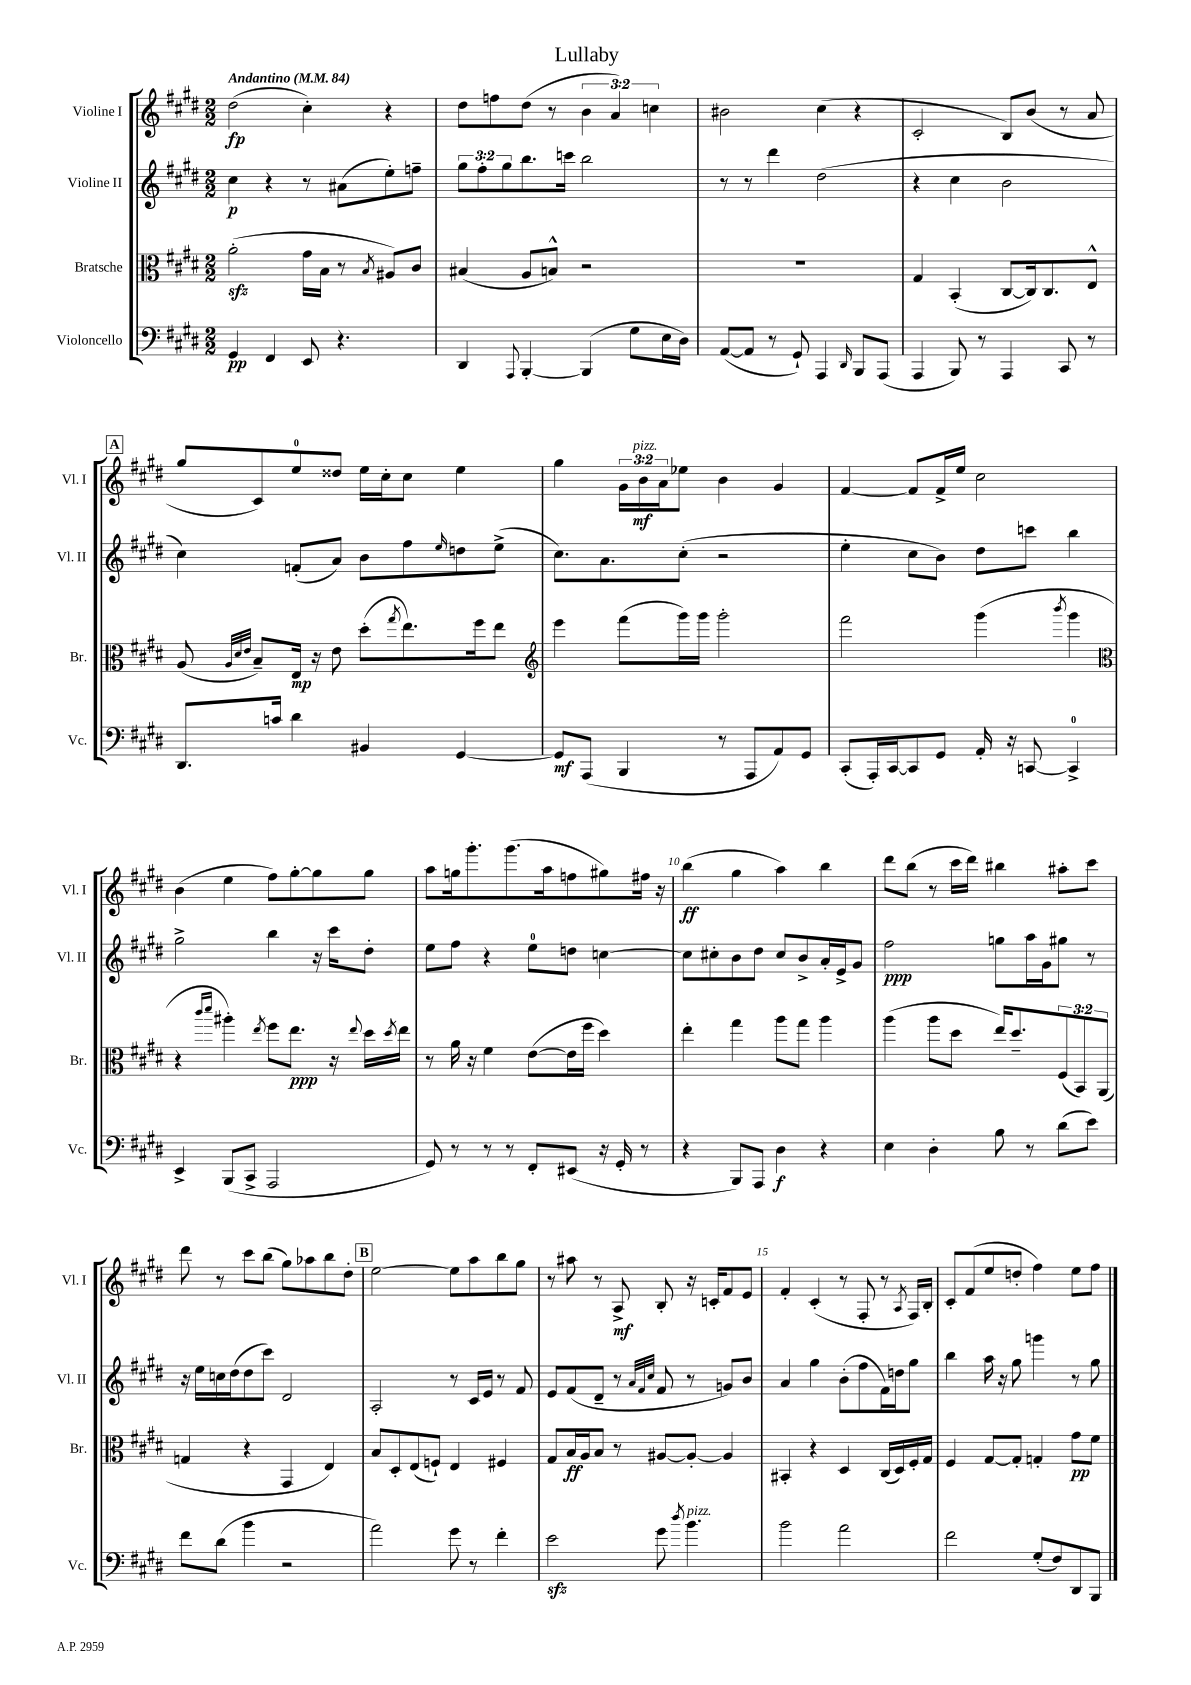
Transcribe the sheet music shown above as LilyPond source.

\header { title = "Lullaby" }
<<
\new StaffGroup <<
\new Staff = "s0" \with { instrumentName = "Violine I" shortInstrumentName = "Vl. I" } {
    \clef treble \key e \major \numericTimeSignature \time 2/2 \override Staff.TupletNumber.text = #tuplet-number::calc-fraction-text \tempo "Andantino" 4 = 84
    dis''2\fp( cis''4-.) r4 |
    dis''8 f''8 dis''8( r8 \tuplet 3/2 { b'4 a'4) c''4 } |
    bis'2 cis''4( r4 |
    cis'2-. b8) b'8( r8 a'8 |
    \mark \markup { \box "A" } gis''8 cis'8) e''8-0 disis''8 e''16 cis''16-. cis''8 e''4 |
    gis''4 \tuplet 3/2 { gis'16 b'16\mf^\markup { \italic "pizz." } a'16 } ees''8 b'4 gis'4 |
    fis'4~ fis'8 fis'16-> e''16 cis''2 |
    b'4( e''4 fis''8) gis''8~-. gis''8 gis''8 |
    a''8 g''16 gis'''8.-. gis'''8.( a''16 f''8 gis''8) fis''16 r16 |
    b''4\ff( gis''4 a''4) b''4 |
    dis'''8 b''8( r8 cis'''16 dis'''16) bis''4 ais''8-. cis'''8 |
    dis'''8 r8 cis'''8 b''8( gis''8) aes''8 b''8 dis''8-. |
    \mark \markup { \box "B" } e''2~ e''8 a''8 b''8 gis''8 |
    r8 ais''8 r8 a8->\mf b8-. r16 c'16-. fis'8 e'8 |
    fis'4-. cis'4-.( r8 fis8-. r8 \acciaccatura { a8 } fis16) b16-. |
    cis'8-. fis'8( e''8 d''8-. fis''4) e''8 fis''8 \bar "|." |
}
\new Staff = "s1" \with { instrumentName = "Violine II" shortInstrumentName = "Vl. II" } {
    \clef treble \key e \major \numericTimeSignature \time 2/2 \override Staff.TupletNumber.text = #tuplet-number::calc-fraction-text
    cis''4\p r4 r8 ais'8( e''8-.) f''8-- |
    \tuplet 3/2 { gis''8 fis''8-. gis''8 } b''8. c'''16 b''2 |
    r8 r8 dis'''4 dis''2( |
    r4 cis''4 b'2 |
    \mark \markup { \box "A" } cis''4) f'8-.( a'8) b'8 fis''8 \grace { e''16 } d''8 e''8->( |
    cis''8.) a'8. cis''8-.( r2 |
    e''4-. cis''8 b'8) dis''8 c'''8 b''4 |
    gis''2-> b''4 r16 cis'''16 dis''8-. |
    e''8 fis''8 r4 e''8-0 d''8 c''4~ |
    c''8 cis''8-. b'8 dis''8 cis''8 b'8-> a'16-. e'16-> gis'8 |
    fis''2\ppp g''8 a''16 gis'16 gis''8 r8 |
    r16 e''16 c''16 dis''16( dis''8 cis'''8) dis'2 |
    \mark \markup { \box "B" } a2-. r8 cis'16 e'16 r8 fis'8 |
    e'8 fis'8( dis'8-- r8 \grace { a'32 fis'32 cis''32 } fis'8 r8 g'8) b'8 |
    a'4 gis''4 b'8-.( fis''8 fis'16) d''16 gis''8 |
    b''4 a''16 r16 gis''8 g'''4 r8 gis''8 \bar "|." |
}
\new Staff = "s2" \with { instrumentName = "Bratsche" shortInstrumentName = "Br." } {
    \clef alto \key e \major \numericTimeSignature \time 2/2 \override Staff.TupletNumber.text = #tuplet-number::calc-fraction-text
    a'2-.\sfz( gis'16 b16 r8 \acciaccatura { b8 } ais8) cis'8 |
    bis4( a8 b8-^) r2 |
    R1 |
    gis4 b,4-.( cis8~ cis16) cis8. e8-^ |
    \mark \markup { \box "A" } a8( \grace { a32 dis'32 e'32 } b8--) e16\mp r16 e'8 dis''8-.( \acciaccatura { gis''8 } e''8.) fis''16 e''8 |
    \clef treble e'''4 fis'''8( gis'''16) gis'''16 gis'''2-. |
    fis'''2 gis'''4( \acciaccatura { b'''8 } gis'''4 |
    \clef alto r4 \grace { cis'''16 dis'''16 } ais''4-.) \acciaccatura { e''8 } fis''8 e''8.\ppp r16 \appoggiatura { e''8 } dis''16 \acciaccatura { dis''8 } e''16 |
    r8 a'16 r16 fis'4 e'8~( e'16 fis''16 dis''4) |
    e''4-. gis''4 a''8 gis''8 a''4 |
    a''4( a''8 dis''8 e''16) dis''8.-- \tuplet 3/2 { fis8( b,8) a,8( } |
    g4 r4 gis,4 e4) |
    \mark \markup { \box "B" } b8 dis8-. e8( f8-!) e4 fis4 |
    gis8 b16\ff a16 b8 r8 ais8~ ais8~-. ais4 |
    bis,4-. r4 dis4 cis16( dis16) fis16-. gis16 |
    fis4 gis8~ gis8-. g4-. gis'8\pp fis'8 \bar "|." |
}
\new Staff = "s3" \with { instrumentName = "Violoncello" shortInstrumentName = "Vc." } {
    \clef bass \key e \major \numericTimeSignature \time 2/2
    gis,4\pp fis,4 e,8 r4. |
    dis,4 \appoggiatura { a,,8 } b,,4~-. b,,4( gis8 e16 dis16) |
    a,8~( a,8 r8 gis,8-!) a,,4 \grace { dis,16 } b,,8 a,,8( |
    a,,4 b,,8) r8 a,,4 cis,8 r8 |
    \mark \markup { \box "A" } dis,8. c'16 dis'4 bis,4 gis,4~ |
    gis,8\mf a,,8( b,,4 r8 a,,8 a,8) gis,8 |
    cis,8-.( a,,16-.) cis,16~ cis,8 gis,8 a,16-. r16 c,8~ c,4-0-> |
    e,4-> b,,8( cis,8-> a,,2 |
    gis,8) r8 r8 r8 fis,8-. eis,8( r16 gis,16-. r8 |
    r4 b,,8) a,,8 dis4\f r4 |
    e4 dis4-. b8 r8 dis'8( e'8) |
    fis'8 dis'8( b'4 r2 |
    \mark \markup { \box "B" } a'2) gis'8 r8 fis'4-. |
    e'2\sfz gis'8 \acciaccatura { dis''8 } b'4.^\markup { \italic "pizz." } |
    b'2 a'2 |
    fis'2 gis8-.( fis8) dis,8 b,,8 \bar "|." |
}
>>
>>
\layout { \context { \Score \override BarNumber.break-visibility = ##(#f #t #t) barNumberVisibility = #(every-nth-bar-number-visible 5) } }
